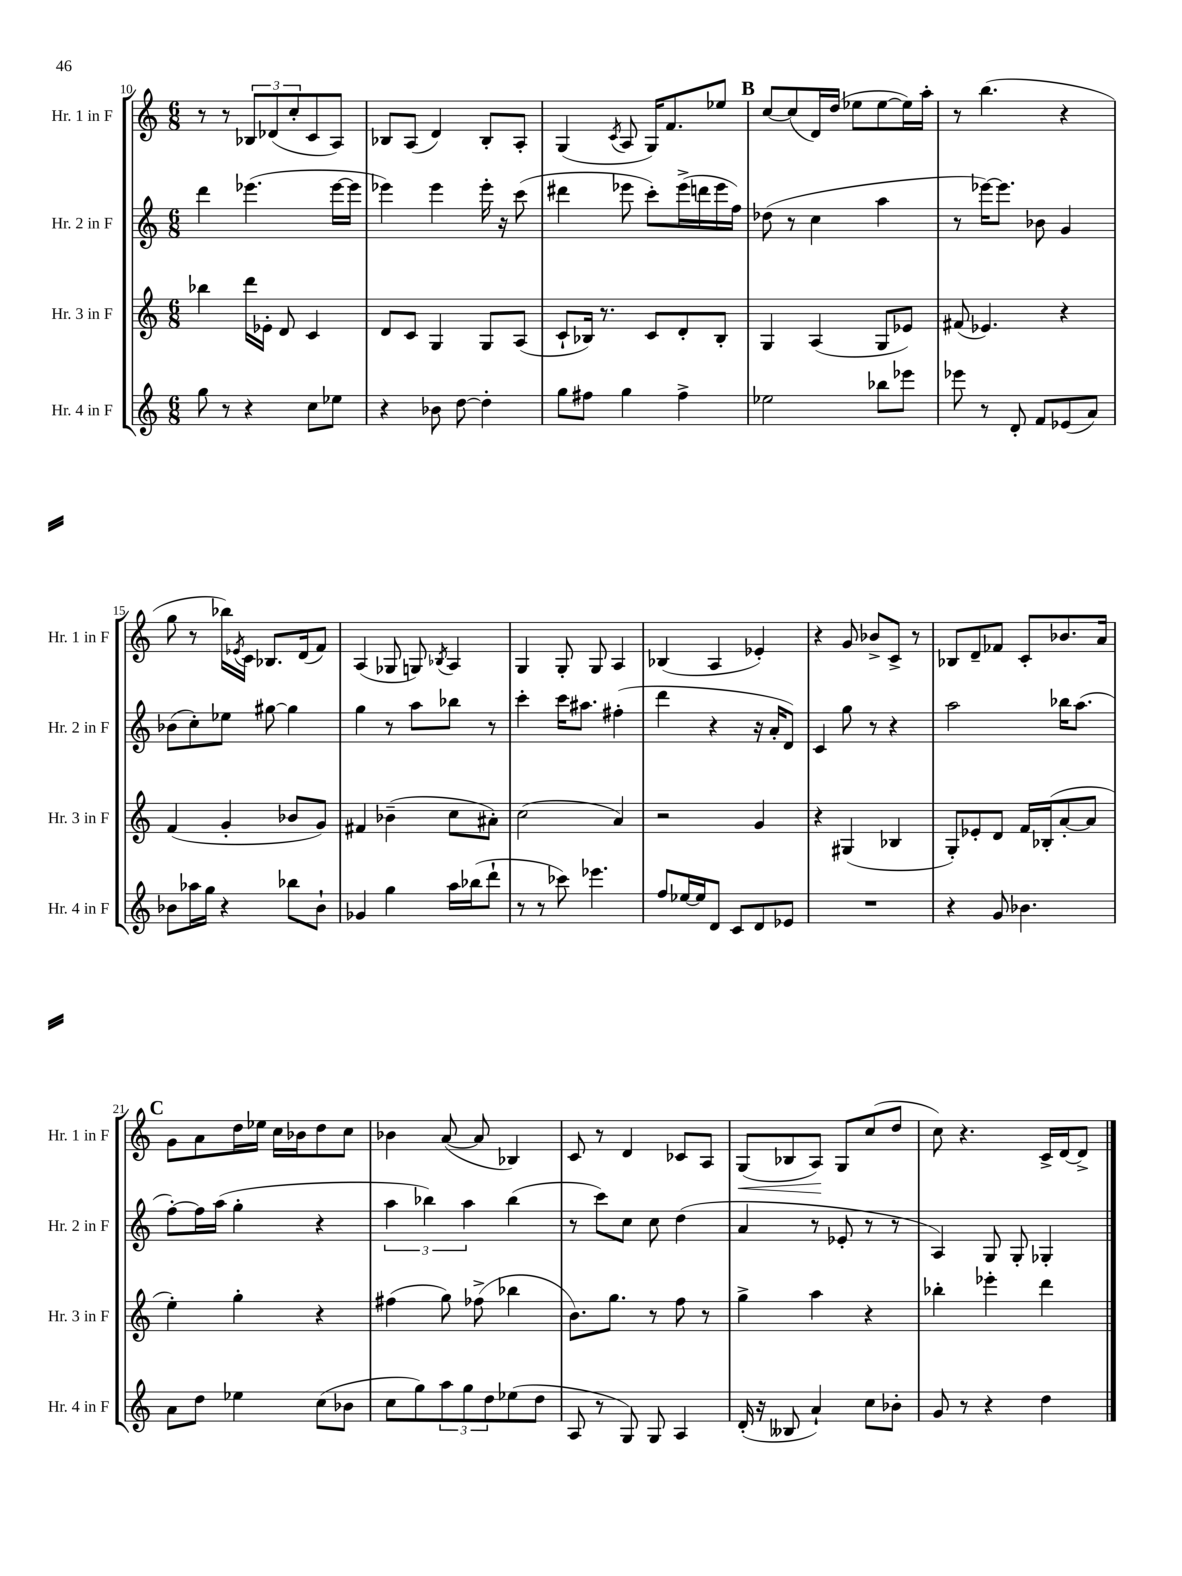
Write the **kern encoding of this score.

**kern	**kern	**kern	**kern	**dynam
*part4	*part3	*part2	*part1	*part1
*staff4	*staff3	*staff2	*staff1	*staff1
*I"Hr. 4 in F	*I"Hr. 3 in F	*I"Hr. 2 in F	*I"Hr. 1 in F	*
*I'Hr. 4 in F	*I'Hr. 3 in F	*I'Hr. 2 in F	*I'Hr. 1 in F	*
*clefG2	*clefG2	*clefG2	*clefG2	*
*k[]	*k[]	*k[]	*k[]	*
*M6/8	*M6/8	*M6/8	*M6/8	*
=10	=10	=10	=10	=10
8gg\	4bb-X\	4ddd\	8r	.
8r	.	.	8r	.
4r	16ddd\LL	(4.eee-X\	12B-X/L	.
.	16e-X'\JJ	.	.	.
.	.	.	(12d-X/	.
.	8d/	.	.	.
.	.	.	12cc'/	.
8cc\L	4c/	.	8c/	.
8ee-X\J	.	[16eee-\LL	8A/J)	.
.	.	16eee-\JJ]	.	.
=11	=11	=11	=11	=11
4r	8d/L	4eee-X\)	8B-X/L	.
.	8c/J	.	(8A/J	.
8b-X\	4G/	4eee-\	4d/)	.
[8dd\	.	.	.	.
4dd'\]	8G/L	16eee-'\	8B-'/L	.
.	.	16r	.	.
.	(8A/J	(8ccc\	8A'/J	.
=12	=12	=12	=12	=12
8gg\L	8c`/L	4ddd#X\	(4G/	.
8ff#X\J	16B-X/Jk)	.	.	.
.	8.r	.	.	.
.	.	.	8qc/	.
4gg\	.	8eee-X\	8A/	.
.	8c/L	8ccc'\L)	16G/KL)	.
.	.	.	8.f/	.
4ff#^\	8d'/	(16eee-^\L	.	.
.	.	16dddn\	.	.
.	8B-'/J	16eee-\	8ee-X/J	.
.	.	16ff\JJ)	.	.
!!LO:REH:place=s1:t=B
=13	=13	=13	=13	=13
2ee-X\	4G/	(8dd-X\	[8cc/L	.
.	.	8r	(8cc/]	.
.	(4A/	4cc\	16d/L)	.
.	.	.	(16dd/JJ	.
.	.	.	8ee-X\L	.
8bb-X\L	8G/L	4aa\	[8ee-\	.
8eee-X\J	8e-X/J)	.	16ee-\L])	.
.	.	.	16aa'\JJ	.
=14	=14	=14	=14	=14
8eee-X\	(8f#X/	8r	8r	.
8r	4.e-X/)	[16eee-X\KL)	(4.bb\	.
.	.	8.eee-\J]	.	.
8d'/	.	.	.	.
8f/L	.	8b-X\	.	.
(8e-X/	4r	4g/	4r	.
8a/J)	.	.	.	.
!!LO:LB:g=z
=15	=15	=15	=15	=15
8b-X\L	(4f/	(8b-X\L	8gg\	.
16aa-X\L	.	8cc'\)	8r	.
16gg\JJ	.	.	.	.
4r	4g'/	8ee-X\J	16bb-X\LL)	.
.	.	.	8qe-X/	.
.	.	.	16c\JJ	.
.	.	[8gg#X\	8.B-X/L	.
8bb-X\L	8b-X/L	4gg#\]	.	.
.	.	.	(16d/k	.
8b-`\J	8g/J)	.	8f/J)	.
=16	=16	=16	=16	=16
4g-X/	4f#X/	4gg\	(4A/	.
4gg\	(4b-X~\	8r	8G-X/	.
.	.	8aa\L	8Gn/)	.
.	.	.	8qB-X/	.
16aa\LL	8cc\L	8bb-X\J	4A/	.
(16bb-X\J	.	.	.	.
8ddd`\J	8a#X'\J)	8r	.	.
=17	=17	=17	=17	=17
8r	(2cc\	4ccc'\	4G/	.
8r	.	.	.	.
8ccc-X\)	.	16ccc\KL	8G'/	.
.	.	8.aa#X\J	.	.
4.eee-X\	.	.	8G/	.
.	4a/)	(4ff#X'\	4A/	.
=18	=18	=18	=18	=18
8ff/L	2r	4ddd\	(4B-X/	.
[16ee-X/L	.	.	.	.
16ee-/J]	.	.	.	.
8d/J	.	4r	4A/	.
8c/L	.	.	.	.
8d/	4g/	16r	4e-X'/)	.
.	.	16a'/KL	.	.
8e-X/J	.	8d/J)	.	.
=19	=19	=19	=19	=19
2.r	4r	4c/	4r	.
.	(4G#X/	8gg\	8g/	.
.	.	8r	8b-X^/L	.
.	4B-X/	4r	8c^/J	.
.	.	.	8r	.
=20	=20	=20	=20	=20
4r	8G'/L)	2aa\	8B-X/L	.
.	8e-X'/	.	8d~/	.
8g/	8d/J	.	8f-X/J	.
4.b-X\	16f/LL	.	8c'/L	.
.	(16B-X'/J	.	.	.
.	[8a'/	16bb-X\KL	8.b-X/	.
.	.	(8.aa\J	.	.
.	8a/J]	.	.	.
.	.	.	16a/Jk	.
!!LO:LB:g=z
!!LO:REH:place=s1:t=C
=21	=21	=21	=21	=21
8a\L	4ee'\)	[8ff'\L)	8g\L	.
8dd\J	.	16ff\L]	8a\	.
.	.	(16aa\JJ	.	.
4ee-X\	4gg'\	4gg'\	16dd\L	.
.	.	.	16ee-X\JJ	.
.	.	.	16cc\LL	.
.	.	.	16b-X\J	.
(8cc\L	4r	4r	8dd\	.
8b-X\J	.	.	8cc\J	.
=22	=22	=22	=22	=22
8cc\L	(4ff#X\	6aa\	4b-X\	.
8gg\)	.	.	.	.
.	.	6bb-X\)	.	.
12aa\	8gg\)	.	([8a/	.
12gg\	.	6aa\	.	.
.	(8ff-X^\	.	8a/]	.
12dd\	.	.	.	.
(8ee-X\	4bb-X\	(4bb-\	4B-X/)	.
8dd\J	.	.	.	.
=23	=23	=23	=23	=23
8A/	8.b\L)	8r	8c/	.
8r	.	8ccc\L)	8r	.
.	8.gg\J	.	.	.
8G/)	.	8cc\J	4d/	.
8G/	8r	8cc\	.	.
4A/	8ff\	(4dd\	8c-X/L	.
.	8r	.	8A/J	.
=24	=24	=24	=24	=24
!	!	!	!	!LO:HP:b
(16d'/	4gg^\	4a/	(8G/L	<
16r	.	.	.	.
8B--X/	.	.	8B-X/	.
4a`/)	4aa\	8r	8A/J)	.
.	.	8e-X'/	8G/L	[
8cc\L	4r	8r	(8cc/	.
8b-X'\J	.	8r	8dd/J	.
=25	=25	=25	=25	=25
8g/	4bb-X'\	4A/)	8cc\)	.
8r	.	.	4.r	.
4r	4eee-X'\	8G/	.	.
.	.	8G'/	.	.
4dd\	4ddd\	4G-X'/	16c^/LL	.
.	.	.	[16d/J	.
.	.	.	8d^/J]	.
==	==	==	==	==
*-	*-	*-	*-	*-
